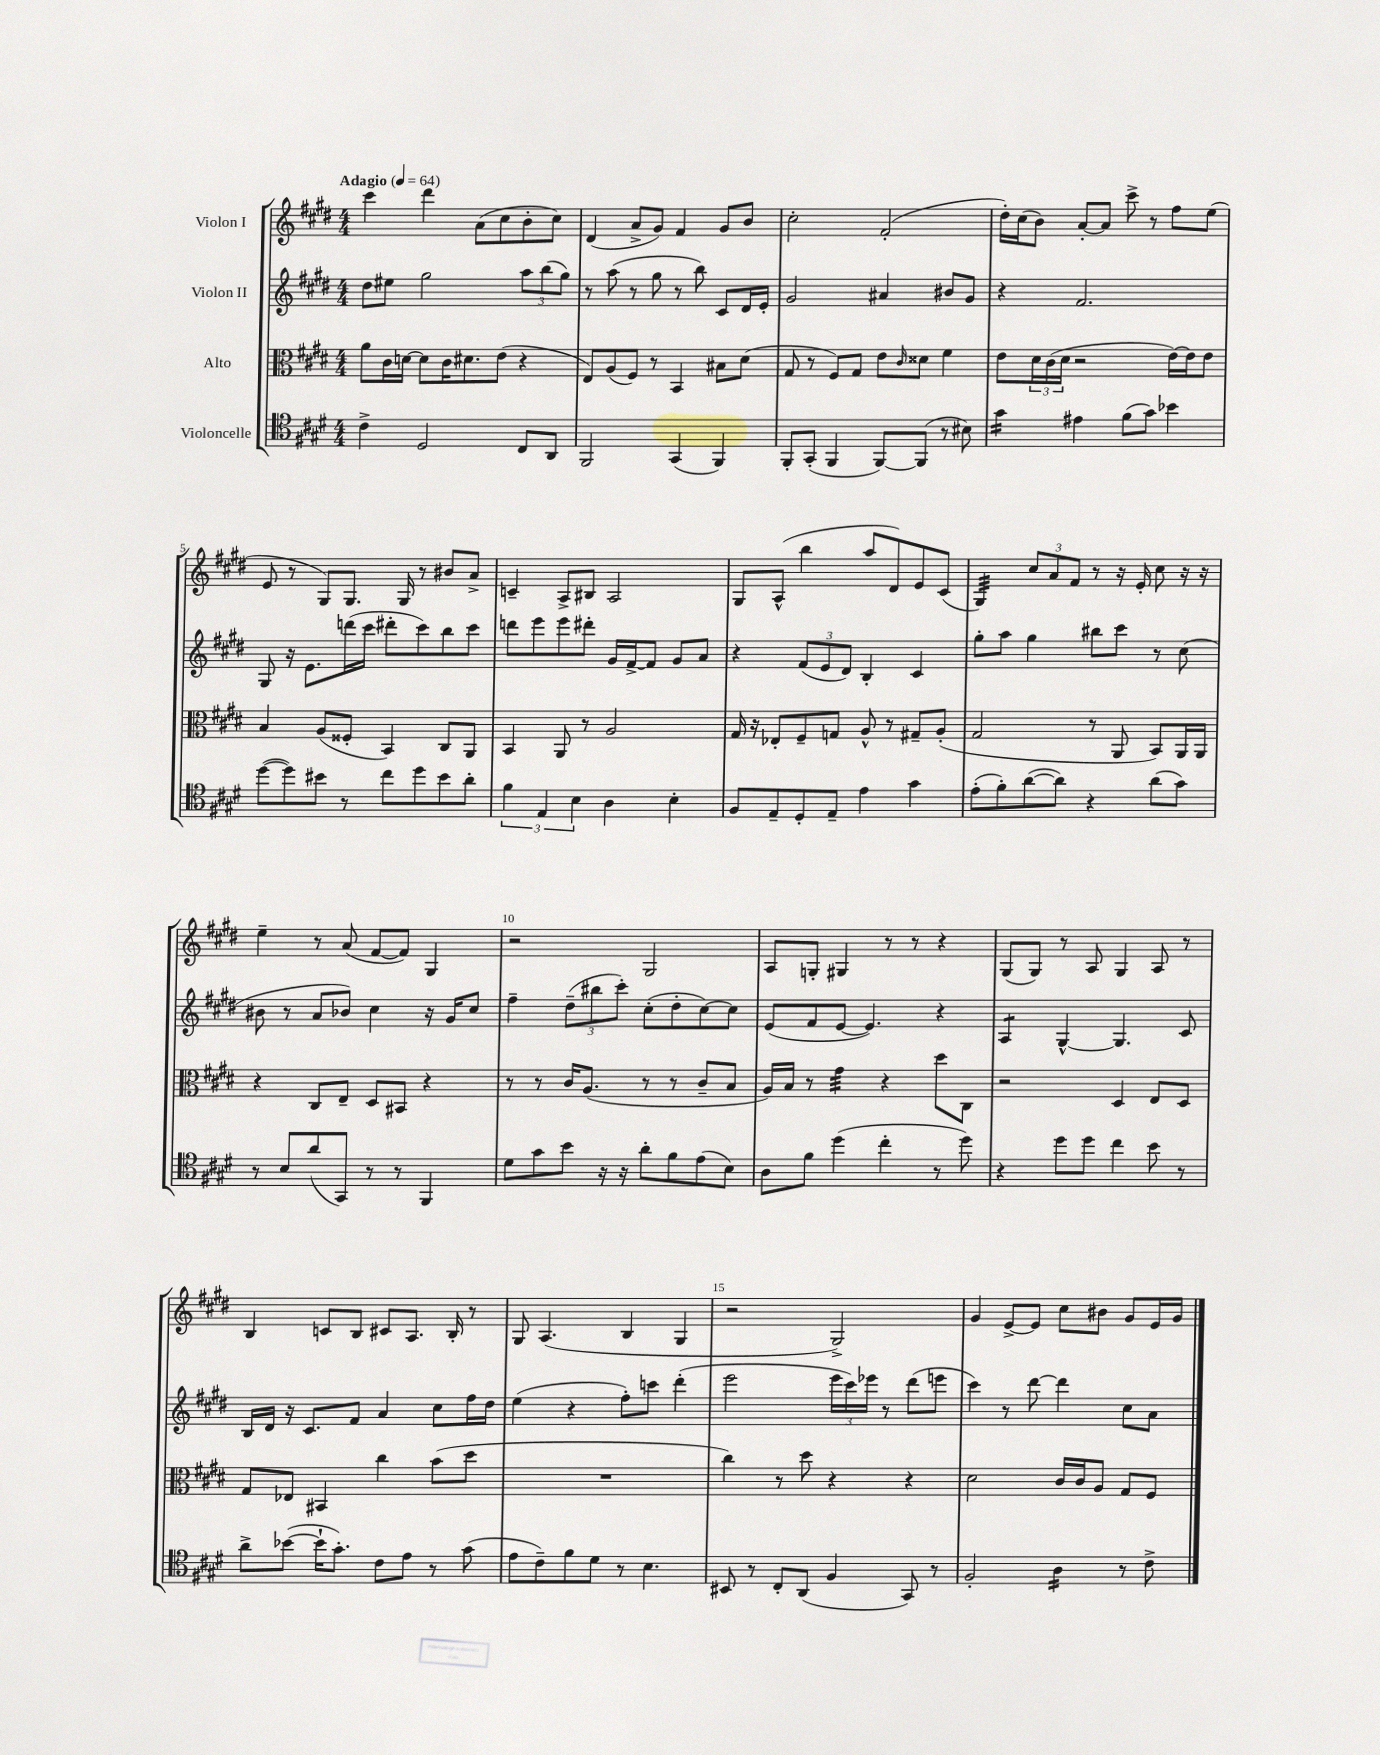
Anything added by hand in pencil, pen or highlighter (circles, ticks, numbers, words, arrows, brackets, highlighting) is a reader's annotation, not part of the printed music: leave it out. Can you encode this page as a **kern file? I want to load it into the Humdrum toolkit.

**kern	**kern	**kern	**kern
*staff4	*staff3	*staff2	*staff1
*clefC4	*clefC3	*clefG2	*clefG2
*k[f#c#g#d#]	*k[f#c#g#d#]	*k[f#c#g#d#]	*k[f#c#g#d#]
*M4/4	*M4/4	*M4/4	*M4/4
*MM64	*MM64	*MM64	*MM64
4c#^	8a	8dd#	4ccc#
.	16c#	8ee#	.
.	[16d	.	.
2D#	8d]	2gg#	4ddd#
.	16c#	.	.
.	8.d#	.	.
.	.	.	(8a
.	(8e	.	8cc#
8C#	4r	12aa	8b'
.	.	(12bb	.
8AA	.	.	8cc#)
.	.	12gg#)	.
=	=	=	=
2FF#	8E)	8r	(4d#
.	(8A	(8aa	.
.	8F#)	8r	8a^
.	8r	8gg#	8g#)
(4GG#	4BB	8r	4f#
.	.	8bb)	.
4FF#)	8B#	8c#	8g#
.	(8d#	16d#	8b
.	.	16e'	.
=	=	=	=
8FF#'	8G#	2g#	2cc#'
(8GG#'	8r	.	.
4FF#	8F#)	.	.
.	8G#	.	.
[8FF#)	8e	4a#	(2f#'
.	16qqc#	.	.
(8FF#]	8d##	.	.
8r	4f#	8b#	.
8B#)	.	8g#	.
=	=	=	=
4g#	8e	4r	16dd#')
.	.	.	(16cc#
.	24d#	.	8b)
.	(24c#	.	.
.	24d#	.	.
4e#	2r	2.f#	[8a'
.	.	.	8a]
(8f#	.	.	8ccc#^
8g#)	.	.	8r
4b-	[16e)	.	8ff#
.	16e]	.	.
.	8e	.	(8ee
=	=	=	=
([8dd#	4B	8G#	8e
8dd#])	.	16r	8r
.	.	8.e	.
8b#	(8A	.	8G#)
8r	8F##'	(16ddd	8.G#
.	.	16ccc#	.
8cc#	4BB)	8ddd#'	.
.	.	.	16G#
8dd#	.	8ccc#)	8r
8b#	8C#	8bb	8b#
8a'	8AA	8ccc#	8a^
=	=	=	=
6f#	4BB	8ddd	4c~
.	.	8eee	.
6E	.	.	.
.	8AA	8eee	8A^
6B	.	.	.
.	8r	8ddd#'	8B#
4A	2A	16g#	2A
.	.	[16f#^	.
.	.	8f#]	.
4B'	.	8g#	.
.	.	8a	.
=	=	=	=
8F#	16G#	4r	8G#
.	16r	.	.
8E~	8E-'	.	(8A^^
8D#'	8F#~	(12f#	4bb
.	.	12e	.
8E~	8G	.	.
.	.	12d#)	.
4e	8A^^	4B'	8aa
.	8r	.	8d#)
4g#	8G#~	4c#	8e
.	(8A'	.	(8c#
=	=	=	=
(8e'	2G#	8gg#'	4G#)
8f#')	.	8aa	.
([8a	.	4gg#	12cc#
.	.	.	12a
8a])	.	.	.
.	.	.	12f#
4r	8r	8bb#	8r
.	8AA	8ccc#	16r
.	.	.	16e'
(8a	8BB)	8r	8cc#
8g#)	16AA	(8cc#	16r
.	16AA	.	16r
=	=	=	=
8r	4r	8b#	4ee~
8B	.	8r	.
(8a	8C#	8a	8r
8GG#)	8E~	8b-)	(8a
8r	8D#	4cc#	[8f#
8r	8BB#	.	8f#])
4FF#	4r	16r	4G#
.	.	16g#	.
.	.	8cc#	.
=	=	=	=
8d#	8r	4ff#~	2r
8g#	8r	.	.
8b	16c#	(12dd#~	.
.	(8.A	.	.
.	.	12bb#	.
16r	.	.	.
.	.	12ccc#')	.
16r	.	.	.
8a'	8r	(8cc#'	2G#
8f#	8r	8dd#'	.
(8e	8c#~	[8cc#)	.
8B)	8B	8cc#]	.
=	=	=	=
8A	16A)	(8e	8A
.	16B	.	.
8f#	8r	8f#	8G'
(4dd#	4g#	[8e	4G#
.	.	4.e])	.
4cc#'	4r	.	8r
.	.	.	8r
8r	8dd#	4r	4r
8dd#)	8C#	.	.
=	=	=	=
4r	2r	4A	(8G#
.	.	.	8G#)
8dd#	.	[4G#^^	8r
8dd#	.	.	8A
4cc#	4D#	4.G#]	4G#
8b	8E	.	8A
8r	8D#	8c#	8r
=	=	=	=
8a^	8G#	16B	4B
.	.	16d#	.
([8b-	8E-	16r	.
.	.	8.c#	.
16b-`]	4BB#	.	8c
8.g#')	.	.	.
.	.	8f#	8B
8c#	4cc#	4a	8c#
8e	.	.	8.A
8r	(8b	8cc#	.
.	.	.	16B'
(8g#	8dd#	16ff#	8r
.	.	16dd#	.
=	=	=	=
8e	1r	(4ee	8G#
8c#~)	.	.	(4.A
8f#	.	4r	.
8d#	.	.	.
8r	.	8ff#')	4B
4.B	.	8ccc	.
.	.	(4ddd#'	4G#
=	=	=	=
8BB#	4cc#)	2eee	2r
8r	.	.	.
8C#'	8r	.	.
(8AA	8dd#	.	.
4F#	4r	24eee	2G#^)
.	.	24ccc#)	.
.	.	24eee-	.
.	.	8r	.
8GG#)	4r	(8ddd#	.
8r	.	8eee	.
=	=	=	=
2F#'	2d#	4ccc#)	4g#
.	.	8r	[8e^
.	.	[8ddd#	8e]
4A	16c#	4ddd#]	8cc#
.	16c#	.	.
.	8A	.	8b#
8r	8G#	8cc#	8g#
8c#^	8F#	8a	16e
.	.	.	16g#
==	==	==	==
*-	*-	*-	*-
